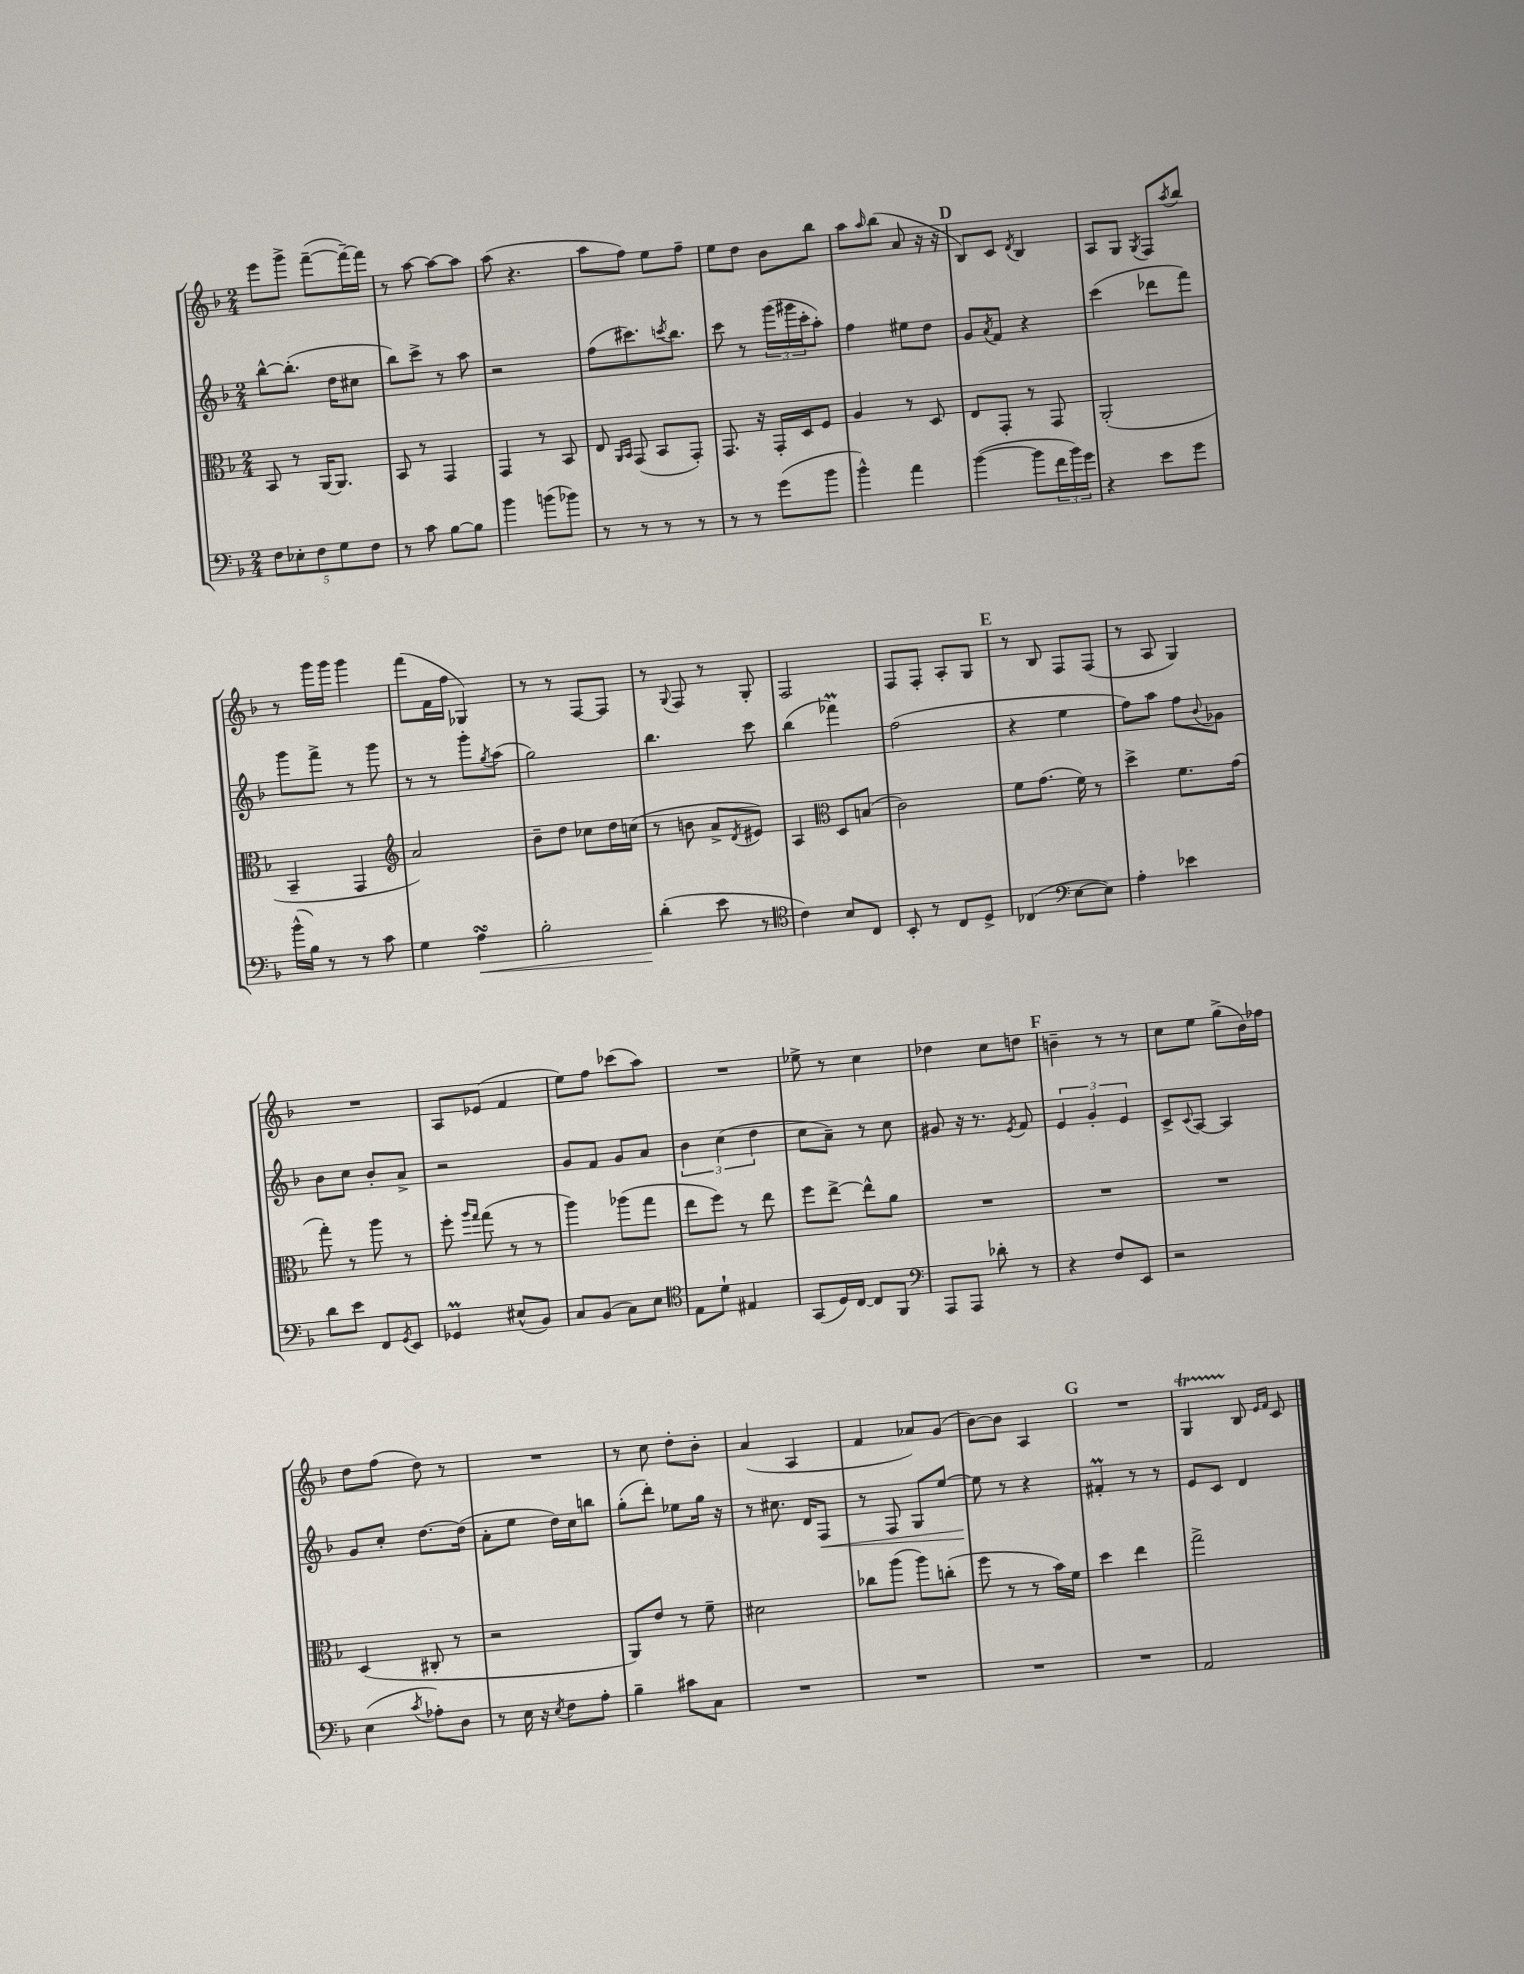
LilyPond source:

<<
\new StaffGroup <<
\new Staff = "s0" {
    \clef treble \key f \major \numericTimeSignature \time 2/4
    e'''8 g'''8-> f'''8~--( f'''16~--) f'''16 |
    r8 a''8~ a''8~ a''8 |
    a''8( r4. |
    a''8 f''8) e''8 f''8-- |
    e''8 d''8 bes'8 bes''8 |
    a''8 \grace { a''16 } bes''8( a'8 r16 r16 |
    \mark \markup { \bold "D" } bes8) c'8 \acciaccatura { d'8 } bes4 |
    a8 g8 \acciaccatura { g8 } f8 \acciaccatura { a''8 } bes''8 |
    r8 g'''16 g'''16 g'''4 |
    f'''8( f'16 f''16 ges4) |
    r8 r8 f8~ f8 |
    r8 \appoggiatura { g8 } f8 r8 g8-. |
    f2 |
    f8 f8-. a8-. g8 |
    \mark \markup { \bold "E" } r8 bes8 f8 f8( |
    r8 a8 g4) |
    R2 |
    a8 ees'8( f'4 |
    e''8) f''8 ces'''8( a''8) |
    R2 |
    ees''8-> r8 c''4 |
    des''4 c''8 d''8 |
    \mark \markup { \bold "F" } b'4-- r8 r8 |
    c''8 e''8 g''8->( bes'16) fes''16 |
    d''8 f''8( d''8) r8 |
    R2 |
    r8 c''8 d''8-. bes'8-. |
    a'4( a4 |
    f'4 aes'8) g'8( |
    bes'8~) bes'8 a4 |
    \mark \markup { \bold "G" } R2 |
    g4\startTrillSpan bes8\stopTrillSpan \grace { e'16 f'16 } c'8 \bar "|." |
}
\new Staff = "s1" {
    \clef treble \key f \major \numericTimeSignature \time 2/4
    bes''8~-^ bes''8.-.( d''16 cis''8 |
    bes''8) c'''8-> r8 a''8 |
    r2 |
    f''8( cis'''8.) \acciaccatura { c'''8 } bes''8. |
    c'''8 r8 \tuplet 3/2 { g'''16( gis'''16 c'''16-. } a''8-.) |
    f''4 eis''8 d''8 |
    \mark \markup { \bold "D" } g'8 \acciaccatura { a'8 } f'8 r4 |
    c'''4( des'''8 f'''8) |
    g'''8 f'''8-> r8 g'''8 |
    r8 r8 g'''8-. \acciaccatura { g''8 } a''8( |
    g''2) |
    bes''4. c'''8 |
    bes''4( fes'''4\prall) |
    f''2( |
    \mark \markup { \bold "E" } r4 e''4 |
    f''8) a''8 f''8 \appoggiatura { bes'8 } ges'8 |
    bes'8 c''8 bes'8-. a'8-> |
    r2 |
    g'8 f'8 g'8 a'8 |
    \tuplet 3/2 { bes'4 c''4( d''4 } |
    c''8 a'8--) r8 c''8 |
    gis'8 r16 r8. \acciaccatura { e'8 } f'8 |
    \mark \markup { \bold "F" } \tuplet 3/2 { e'4 g'4-. e'4 } |
    c'8-> \appoggiatura { c'8 } a8~ a4 |
    g'8 c''8-. d''8.~ d''16( |
    a'8-. e''8 d''16) c''16 b''8 |
    g''8-.( d'''8-.) ees''8 g''16 r16 |
    r8 cis''8. d'16 f8\< |
    r8 f8 g8 e''8~ |
    e''8\! r8 r4 |
    \mark \markup { \bold "G" } fis'4-.\prall r8 r8 |
    e'8 c'8 d'4 \bar "|." |
}
\new Staff = "s2" {
    \clef alto \key f \major \numericTimeSignature \time 2/4
    bes,8 r8 a,16~ a,8. |
    bes,8 r8 g,4 |
    g,4 r8 bes,8 |
    e8 \grace { a,16 bes,16 } g,8( bes,8 g,8-.) |
    g,8. r16 g,16-. d16 f8 |
    a4 r8 d8 |
    \mark \markup { \bold "D" } e8 g,8-. r8 g,8 |
    a,2-.( |
    bes,4-- g,4 |
    \clef treble a'2) |
    bes'8-- d''8 ces''8 d''16 c''16( |
    r8 b'8 a'8-> \acciaccatura { d'8 } eis'8) |
    a4 \clef alto d8 b8( |
    c'2) |
    \mark \markup { \bold "E" } f'8 g'8.( f'16) r8 |
    d''4-> f'8. g'16( |
    g''8-.) r8 a''8 r8 |
    f''8-. \grace { a''16 g''16 } g''8( r8 r8 |
    a''4) aes''8( g''8 |
    e''8 f''8) r8 e''8 |
    f''8 e''8~-> e''8-^ a'8 |
    R2 |
    \mark \markup { \bold "F" } R2 |
    R2 |
    d4( cis8-. r8 |
    r2 |
    a,8) e'8 r8 f'8-- |
    dis'2 |
    ces''8 a''8( a''8) c''8-.( |
    f''8 r8 r8 bes'16) f'16 |
    \mark \markup { \bold "G" } d''4 e''4 |
    g''2-> \bar "|." |
}
\new Staff = "s3" {
    \clef bass \key f \major \numericTimeSignature \time 2/4
    \tuplet 5/4 { f8 ees8-. f8 g8 f8 } |
    r8 c'8 bes8~ bes8 |
    bes'4 b'8( bes'8) |
    r8 r8 r8 r8 |
    r8 r8 g'8( bes'8 |
    bes'4-^) a'4 |
    \mark \markup { \bold "D" } bes'4~( bes'8 \tuplet 3/2 { f'16 bes'16) g'16 } |
    r4 e'8 g'8 |
    bes'16-^( bes16) r8 r8 c'8 |
    g4 a4\turn\< |
    bes2-. |
    d'4-.\!( e'8 r8 |
    \clef tenor c'4) bes8 c8 |
    bes,8-. r8 c8 d8-> |
    \mark \markup { \bold "E" } ces4( \clef bass e8~ e8) |
    a4-. ees'4 |
    d'8 e'8 f,8 \acciaccatura { g,8 } e,8 |
    ges,4\prall eis8-^( bes,8) |
    c8 bes,8( c8) e8 |
    \clef tenor e8 d'8-! eis4 |
    g,8( d16) c16~ c8 f,8 |
    \clef bass a,,8 a,,8 des'8-. r8 |
    \mark \markup { \bold "F" } r4 f8 e,8 |
    r2 |
    e4( \acciaccatura { c'8 } aes8-.) d8 |
    r8 e16 r16 \acciaccatura { e8 } f8 a8-. |
    bes4-- cis'8 c8 |
    R2 |
    R2 |
    R2 |
    \mark \markup { \bold "G" } R2 |
    a,2 \bar "|." |
}
>>
>>
\layout { \context { \Score \remove "Bar_number_engraver" } }
